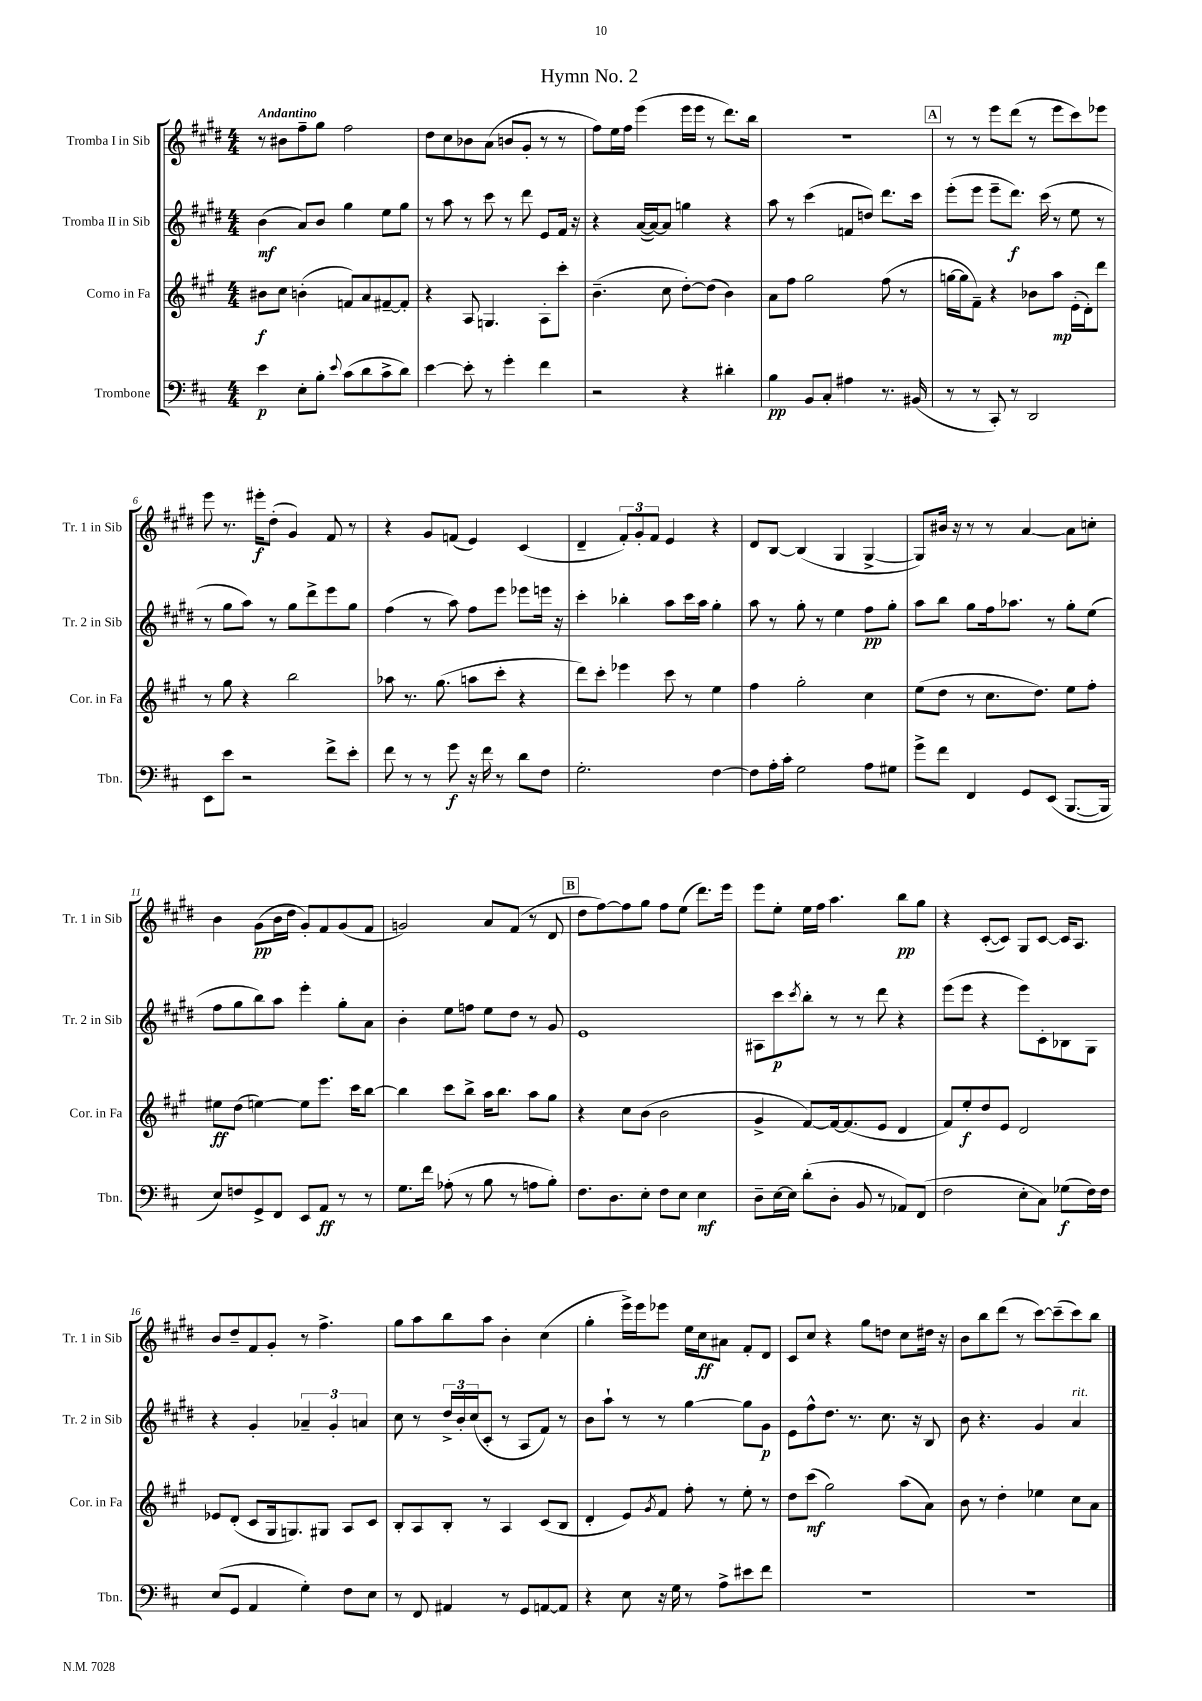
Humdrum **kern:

**kern	**kern	**kern	**kern
*staff4	*staff3	*staff2	*staff1
*clefF4	*clefG2	*clefG2	*clefG2
*k[f#c#]	*k[f#c#g#]	*k[f#c#g#d#]	*k[f#c#g#d#]
*M4/4	*M4/4	*M4/4	*M4/4
4e	8b#	(4b	8r
.	8cc#	.	8b#
8E'	(4b'	8a)	8ff#~
8B'	.	8b	8gg#
8qqe	.	.	.
(8c#	8f)	4gg#	2ff#
8d	8a	.	.
8c#^	[8f#~	8ee	.
8d)	8f#']	8gg#	.
=	=	=	=
[4e	4r	8r	8dd#
.	.	8aa	8cc#
8e']	8A	8r	8b-
8r	4.G	8ccc#	(8a
4g'	.	8r	8b
.	.	8ddd#	8g#'
4f#	8A'	8e	8r
.	8ccc#'	16f#	8r
.	.	16r	.
=	=	=	=
2r	(4.b~	4r	8ff#)
.	.	.	16ee
.	.	.	16ff#
.	.	([16a	(4eee
.	.	16a_)	.
.	8cc#	8a]	.
4r	[8dd')	4gg	16eee
.	.	.	16eee
.	(8dd]	.	8r
4d#'	4b)	4r	8.ddd#)
.	.	.	16bb
=	=	=	=
4B	8a	8aa	1r
.	8ff#	8r	.
8BB	2gg#	(4ccc#	.
8C#'	.	.	.
4A#	.	8f	.
.	.	8dd)	.
8.r	(8ff#	8.ddd#	.
.	8r	.	.
(16BB#	.	16ccc#	.
=	=	=	=
8r	[16gg	(8eee'	8r
.	16gg]	.	.
8r	8f#~)	8eee	8r
8CC#')	4r	8eee~	8eee
8r	.	8.ddd#)	(8ddd#
2DD	8b-	.	8r
.	.	(16ccc#	.
.	8aa	8r	8eee
.	(16e'	8ee	8ccc#)
.	16d')	.	.
.	8ddd	8r	8eee-
=	=	=	=
8EE	8r	8r	8eee
8e	8gg#	8gg#	8.r
2r	4r	8aa)	.
.	.	.	16eee#'
.	.	8r	(8dd#'
.	2bb	8gg#	4g#)
.	.	8ddd#^	.
8f#^	.	8eee	8f#
8e'	.	8gg#	8r
=	=	=	=
8f#	8aa-	(4ff#	4r
8r	8.r	.	.
8r	.	8r	8g#
.	(8.gg#	.	.
8g	.	8aa)	(8f
16r	8aa	8ff#	4e)
16f#	.	.	.
8r	8ccc#'	8eee	.
8d	4r	8eee-	(4c#
8F#	.	16eee	.
.	.	16r	.
=	=	=	=
2.G'	8ddd)	4ccc#'	4d#~
.	8ccc#'	.	.
.	4eee-	4bb-'	12f#')
.	.	.	12g#'
.	.	.	12f#
.	8ccc#	8aa	4e
.	8r	16ccc#	.
.	.	16aa	.
[4F#	4ee	4gg#'	4r
=	=	=	=
8F#]	4ff#	8aa	8d#
16A'	.	8r	[8B
16c#'	.	.	.
2G	2gg#'	8gg#'	(4B]
.	.	8r	.
.	.	4ee	4G#
8A	4cc#	8ff#	[4G#^
8G#	.	8gg#'	.
=	=	=	=
8g^	(8ee	8aa	8G#])
8f#	8dd	8bb	16b#
.	.	.	16r
4FF#	8r	8gg#	8r
.	8.cc#	16ff#	8r
.	.	8.aa-	.
8GG	.	.	[4a
.	8.dd)	.	.
(8EE	.	8r	.
[8.BBB	8ee	8gg#'	8a]
.	8ff#'	(8ee	8cc'
16BBB]	.	.	.
=	=	=	=
8E)	8ee#	8ff#	4b
8F	(8dd	8gg#	.
8GG^	[4ee)	8bb)	(8g#
8FF#	.	8aa	16b
.	.	.	16dd#
8EE	8ee]	4eee'	8g#')
8AA	8.eee	.	8f#
8r	.	8gg#'	(8g#
.	16ccc#	.	.
8r	[8bb	8a	8f#
=	=	=	=
8.G	4bb]	4b'	2g)
16f#	.	.	.
(8A-'	8ccc#	8ee	.
8r	8bb^	8ff	.
8B	16aa	8ee	8a
.	8.bb	.	.
8r	.	8dd#	(8f#
8A	8aa	8r	8r
8B')	8gg#	8g#	8d#
=	=	=	=
8.F#	4r	1e	8dd#
.	.	.	[8ff#)
8.D	.	.	.
.	8cc#	.	8ff#]
8E'	(8b	.	8gg#
8F#	2b	.	8ff#
8E	.	.	(8ee
4E	.	.	8.ddd#)
.	.	.	16eee
=	=	=	=
8D~	4g#^	8A#	8eee
[16E	.	8ccc#	8ee'
16E]	.	.	.
.	.	8qccc#	.
(8d'	[8f#)	8bb'	16ee
.	.	.	16ff#
8D'	16f#_	8r	4.aa
.	(8.f#]	.	.
8BB	.	8r	.
8r	8e	8ddd#	.
8AA-)	4d	4r	8bb
(8FF#	.	.	8gg#
=	=	=	=
2F#	8f#)	(8eee	4r
.	8ee'	8eee	.
.	8dd	4r	([8c#'
.	8e	.	8c#])
8E'	2d	8eee)	8G#
8C#)	.	8c#'	[8c#
(8G-	.	8B-	16c#]
.	.	.	8.A
16F#)	.	8G#	.
16F#	.	.	.
=	=	=	=
(8E	8e-	4r	8b
8GG	(8d'	.	8dd#~
4AA	8c#	4g#'	8f#
.	16G#	.	8g#'
.	8.G)	.	.
4G')	.	6a-~	8r
.	8G#	.	4.ff#^
.	.	6g#'	.
8F#	8A	.	.
.	.	6a	.
8E	8c#	.	.
=	=	=	=
8r	8B'	8cc#	8gg#
8FF#	8A	8r	8aa
4AA#	8B'	24dd#^	8bb
.	.	24b'	.
.	.	(24cc#	.
.	8r	8c#'	8aa
8r	4A	8r	4b'
8GG	.	8A	.
[8AA	(8c#	8f#)	(4cc#
8AA]	8B	8r	.
=	=	=	=
4r	4d'	8b	4gg#'
.	.	8aa`	.
8E	8e)	8r	16eee^)
.	.	.	16eee
.	8qg#	.	.
16r	8f#	8r	8eee-
16G	.	.	.
8r	8ff#'	[4gg#	16ee
.	.	.	16cc#
8A^	8r	.	8a#
8e#	8ee'	8gg#]	8f#'
8f#	8r	8g#	8d#
=	=	=	=
1r	8dd	8e	8c#
.	(8ccc#	8ff#^^	8cc#
.	2gg#)	8.dd#	4r
.	.	8.r	.
.	.	.	8gg#
.	.	8.cc#	8dd
.	(8aa	.	8cc#
.	.	16r	.
.	8a)	8B	16dd#
.	.	.	16r
=	=	=	=
1r	8b	8b	8b
.	8r	4.r	8bb
.	4dd'	.	(8ddd#
.	.	.	8r
.	4ee-	4g#	[8ccc#)
.	.	.	(8ccc#~]
.	8cc#	4a	8ccc#)
.	8a	.	8bb
==	==	==	==
*-	*-	*-	*-
